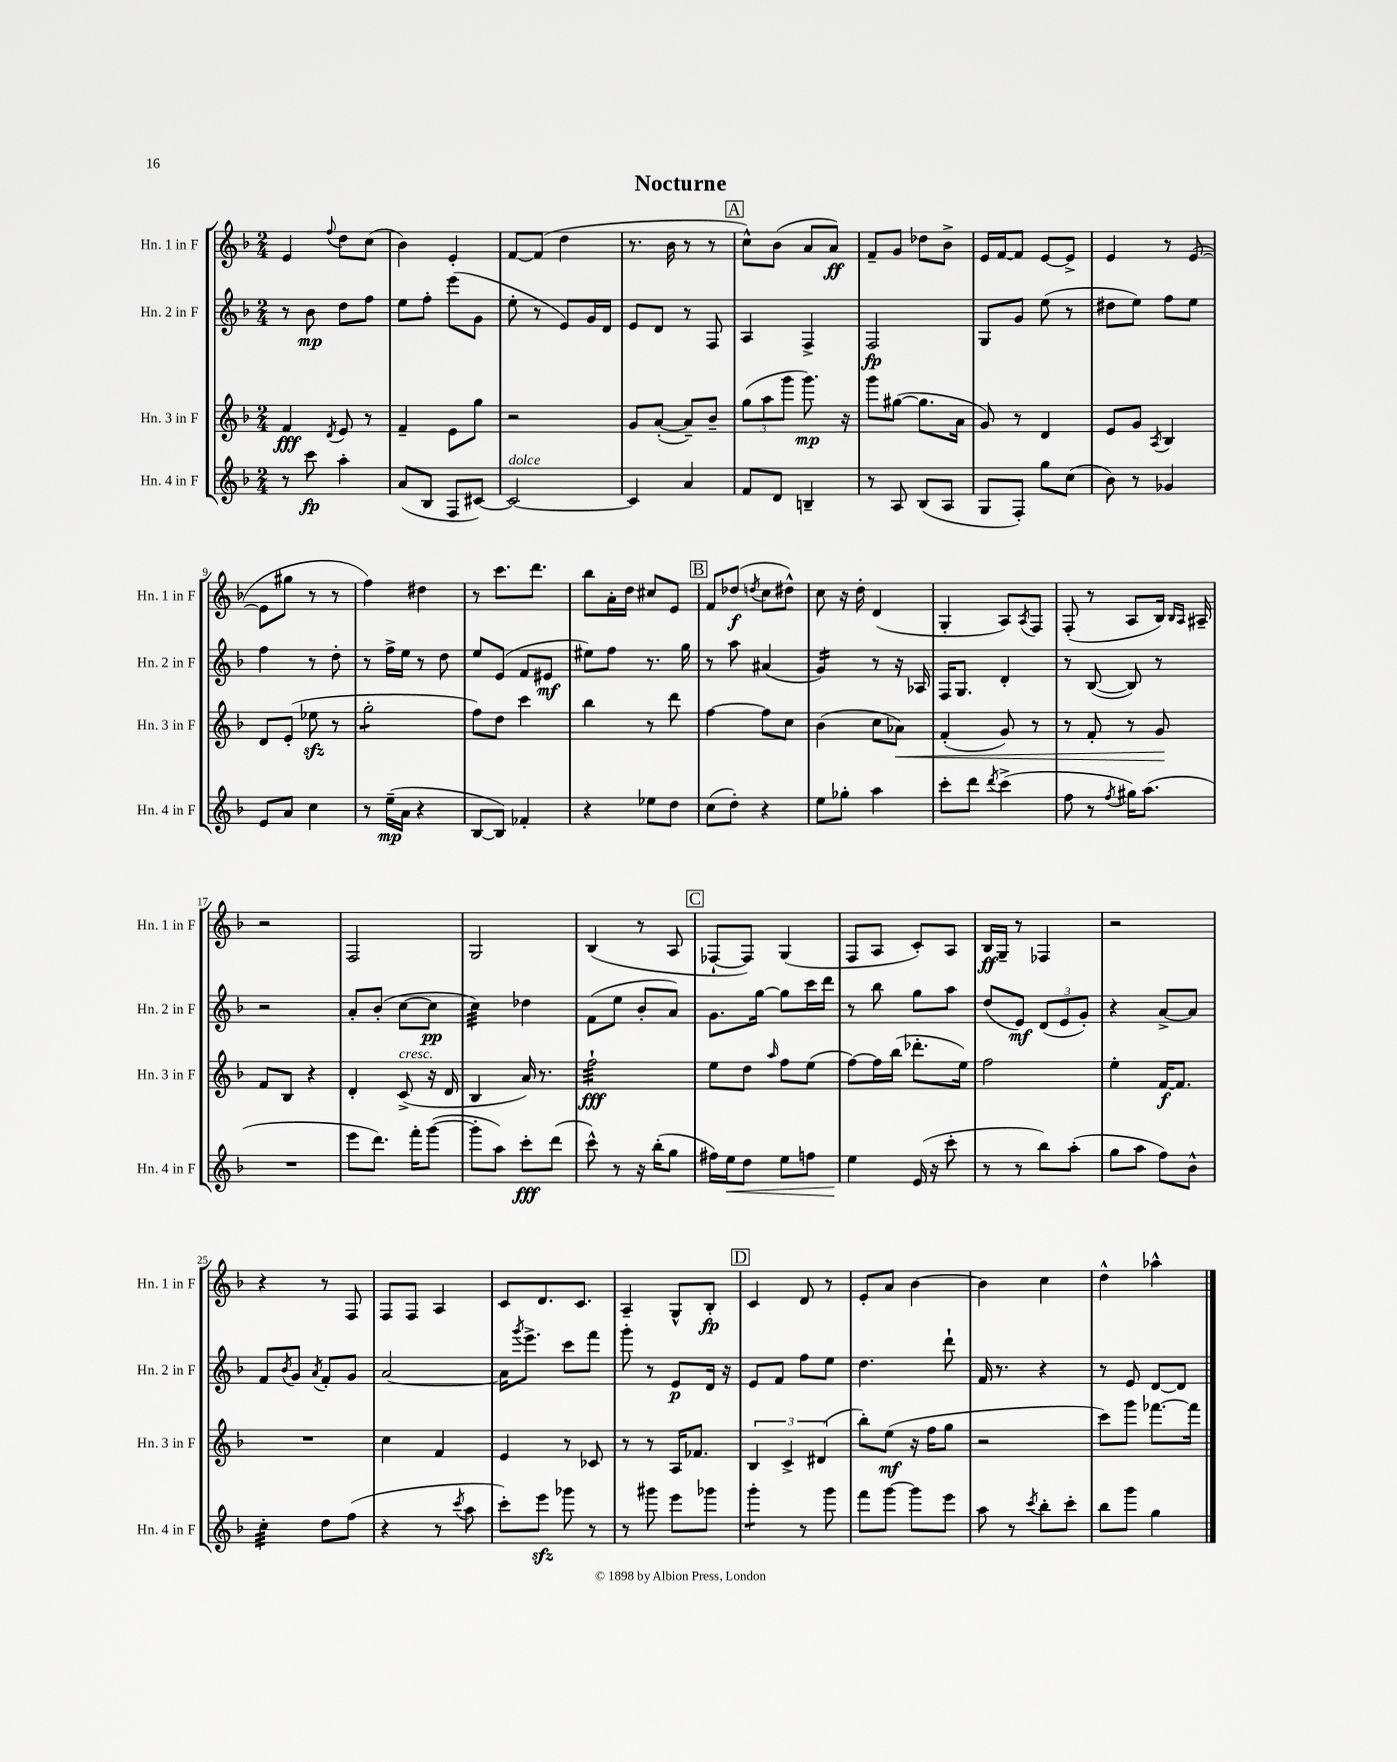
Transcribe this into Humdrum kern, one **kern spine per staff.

**kern	**kern	**kern	**kern
*staff4	*staff3	*staff2	*staff1
*clefG2	*clefG2	*clefG2	*clefG2
*k[b-]	*k[b-]	*k[b-]	*k[b-]
*M2/4	*M2/4	*M2/4	*M2/4
8r	4f	8r	4e
8ccc	.	8b-	.
.	8qd	.	8qqff
4aa'	8e	8dd	8dd
.	8r	8ff	(8cc
=	=	=	=
(8a	4f~	8ee	4b-)
8B-	.	8ff'	.
8F	8e	(8eee	4e'
[8c#)	8gg	8g	.
=	=	=	=
2c#_	2r	8ee'	[8f
.	.	8r	(8f]
.	.	8e)	4dd
.	.	16g	.
.	.	16d	.
=	=	=	=
4c#]	8g	8e	8.r
.	([8a'	8d	.
.	.	.	16b-
4a	8a~])	8r	8r
.	8b-~	8F	8r
=	=	=	=
8f	(12gg	4A	8cc^^)
.	12aa	.	.
8d	.	.	(8b-
.	12ggg	.	.
4B~	8.ggg)	4F^	8a
.	.	.	8a)
.	16r	.	.
=	=	=	=
8r	8ggg	2F	8f~
8A	([8gg#	.	8g
(8B-	8.gg#]	.	8dd-
8A	.	.	8b-^
.	16a	.	.
=	=	=	=
8G	8g)	8G	16e
.	.	.	[16f
8F')	8r	8g	8f]
8gg	4d	(8ee	[8e
(8cc	.	8r	8e^]
=	=	=	=
8b-)	8e	8dd#	4e
8r	8g	8ee)	.
.	8qA	.	.
4g-	4B-	8ff	8r
.	.	8ee	([8e
=	=	=	=
8e	8d	4ff	8e]
8a	(8e'	.	8gg#
4cc	8ee-	8r	8r
.	8r	8dd'	8r
=	=	=	=
8r	2gg'	8r	4ff)
(16ee~	.	16ff^	.
16a	.	16ee	.
4r	.	8r	4dd#
.	.	8dd	.
=	=	=	=
[8B-	8ff)	8ee	8r
8B-])	8dd	(8e	8.ccc
4f-'	4ccc	8f	.
.	.	.	8.ddd
.	.	8e#	.
=	=	=	=
4r	4bb-	8ee#)	8bb-
.	.	8ff	16a'
.	.	.	16dd
8ee-	8r	8.r	8cc#
8dd	8ddd	.	8e
.	.	16gg	.
=	=	=	=
(8cc	[4ff	8r	8f
8dd')	.	8aa	(8dd-
.	.	.	8qdd
4r	8ff]	(4a#	8cc
.	8cc	.	8dd#^^)
=	=	=	=
8ee	(4b-	4g)	8cc
8gg-'	.	.	16r
.	.	.	16dd'
4aa	8cc	8r	(4d
.	8a-)	16r	.
.	.	16A-	.
=	=	=	=
8ccc'	(4f'	16F	4G'
.	.	8.G	.
8ddd	.	.	.
8qddd	.	.	.
(4ccc^	8g)	4d'	8A)
.	.	.	8qA
.	8r	.	8F
=	=	=	=
8ff	8r	8r	(8F'
8r	8f'	([8B-	8r
8qff	.	.	.
16gg#)	8r	8B-])	8A
(8.aa	.	.	.
.	8g	8r	16B-)
.	.	.	16qqB-
.	.	.	16qqA
.	.	.	16A#~
=	=	=	=
2r	8f	2r	2r
.	8B-	.	.
.	4r	.	.
=	=	=	=
8eee	4d'	8a'	2F
8.ddd)	.	(8b-'	.
.	(8c^	[8cc	.
16fff'	.	.	.
([8ggg	16r	8cc]	.
.	16d	.	.
=	=	=	=
8ggg']	4B-	4cc)	2G
8aa)	.	.	.
8ccc'	16a)	4dd-	.
.	8.r	.	.
(8ddd	.	.	.
=	=	=	=
8ccc^^)	2ff`	(8f	(4B-
8r	.	8ee	.
16r	.	8b-'	8r
(16bb-'	.	.	.
8gg	.	8a)	8A
=	=	=	=
16ff#)	8ee	8.g	[8F-`
16ee	.	.	.
8dd	8dd	.	8F-])
.	.	[16gg	.
.	16qqaa	.	.
8ee	8ff	8gg]	(4G
8ff	(8ee	16ccc	.
.	.	16ddd	.
=	=	=	=
4ee	[8ff)	8r	8F
.	16ff]	8bb-	8A
.	(16bb-	.	.
(16e	8.ddd-'	8gg	8c')
16r	.	.	.
8ccc'	.	8aa	8A
.	16ee)	.	.
=	=	=	=
8r	2ff	(8dd	16B-
.	.	.	16G~
8r	.	8e)	8r
8bb-)	.	(12d	4F-
.	.	12e	.
(8aa'	.	.	.
.	.	12g')	.
=	=	=	=
8gg	4ee'	4r	2r
8aa	.	.	.
8ff)	[16f	[8a^	.
.	8.f]	.	.
8b-^^	.	8a]	.
=	=	=	=
4cc'	2r	8f	4r
.	.	8qb-	.
.	.	8g	.
.	.	8qa	.
8dd	.	8f'	8r
(8ff	.	8g	8F
=	=	=	=
4r	4cc	[2a	8F
.	.	.	8F
8r	4f	.	4A
8qccc	.	.	.
8aa	.	.	.
=	=	=	=
8ccc')	4e	16a]	8c
.	.	8qggg	.
.	.	8.eee^	.
8eee	.	.	8.d
8ggg-	8r	8ccc	.
.	.	.	8.c
8r	8c-	8fff	.
=	=	=	=
8r	8r	8ggg'	4A~
8ggg#	8r	8r	.
8eee	16A	8e	8G^^
.	8.f-	.	.
8ggg-	.	16d	8B-'
.	.	16r	.
=	=	=	=
4ggg'	6B-	8e	4c
.	.	8f	.
.	6c^	.	.
8r	.	8ff	8d
.	(6d#	.	.
8ggg	.	8ee	8r
=	=	=	=
8fff	8bb-')	4.dd	8e'
[8ggg	(8ee	.	8a
8ggg]	16r	.	[4b-
.	16ff	.	.
8eee	8gg	8ddd`	.
=	=	=	=
8aa	2r	16f	4b-]
.	.	8.r	.
8r	.	.	.
8qccc	.	.	.
8bb-'	.	4r	4cc
8ccc'	.	.	.
=	=	=	=
8bb-	8ccc)	8r	4dd^^
8ggg	8ggg	8e	.
4gg	[8.fff-	[8d	4aa-^^
.	.	8d]	.
.	16fff-]	.	.
==	==	==	==
*-	*-	*-	*-
